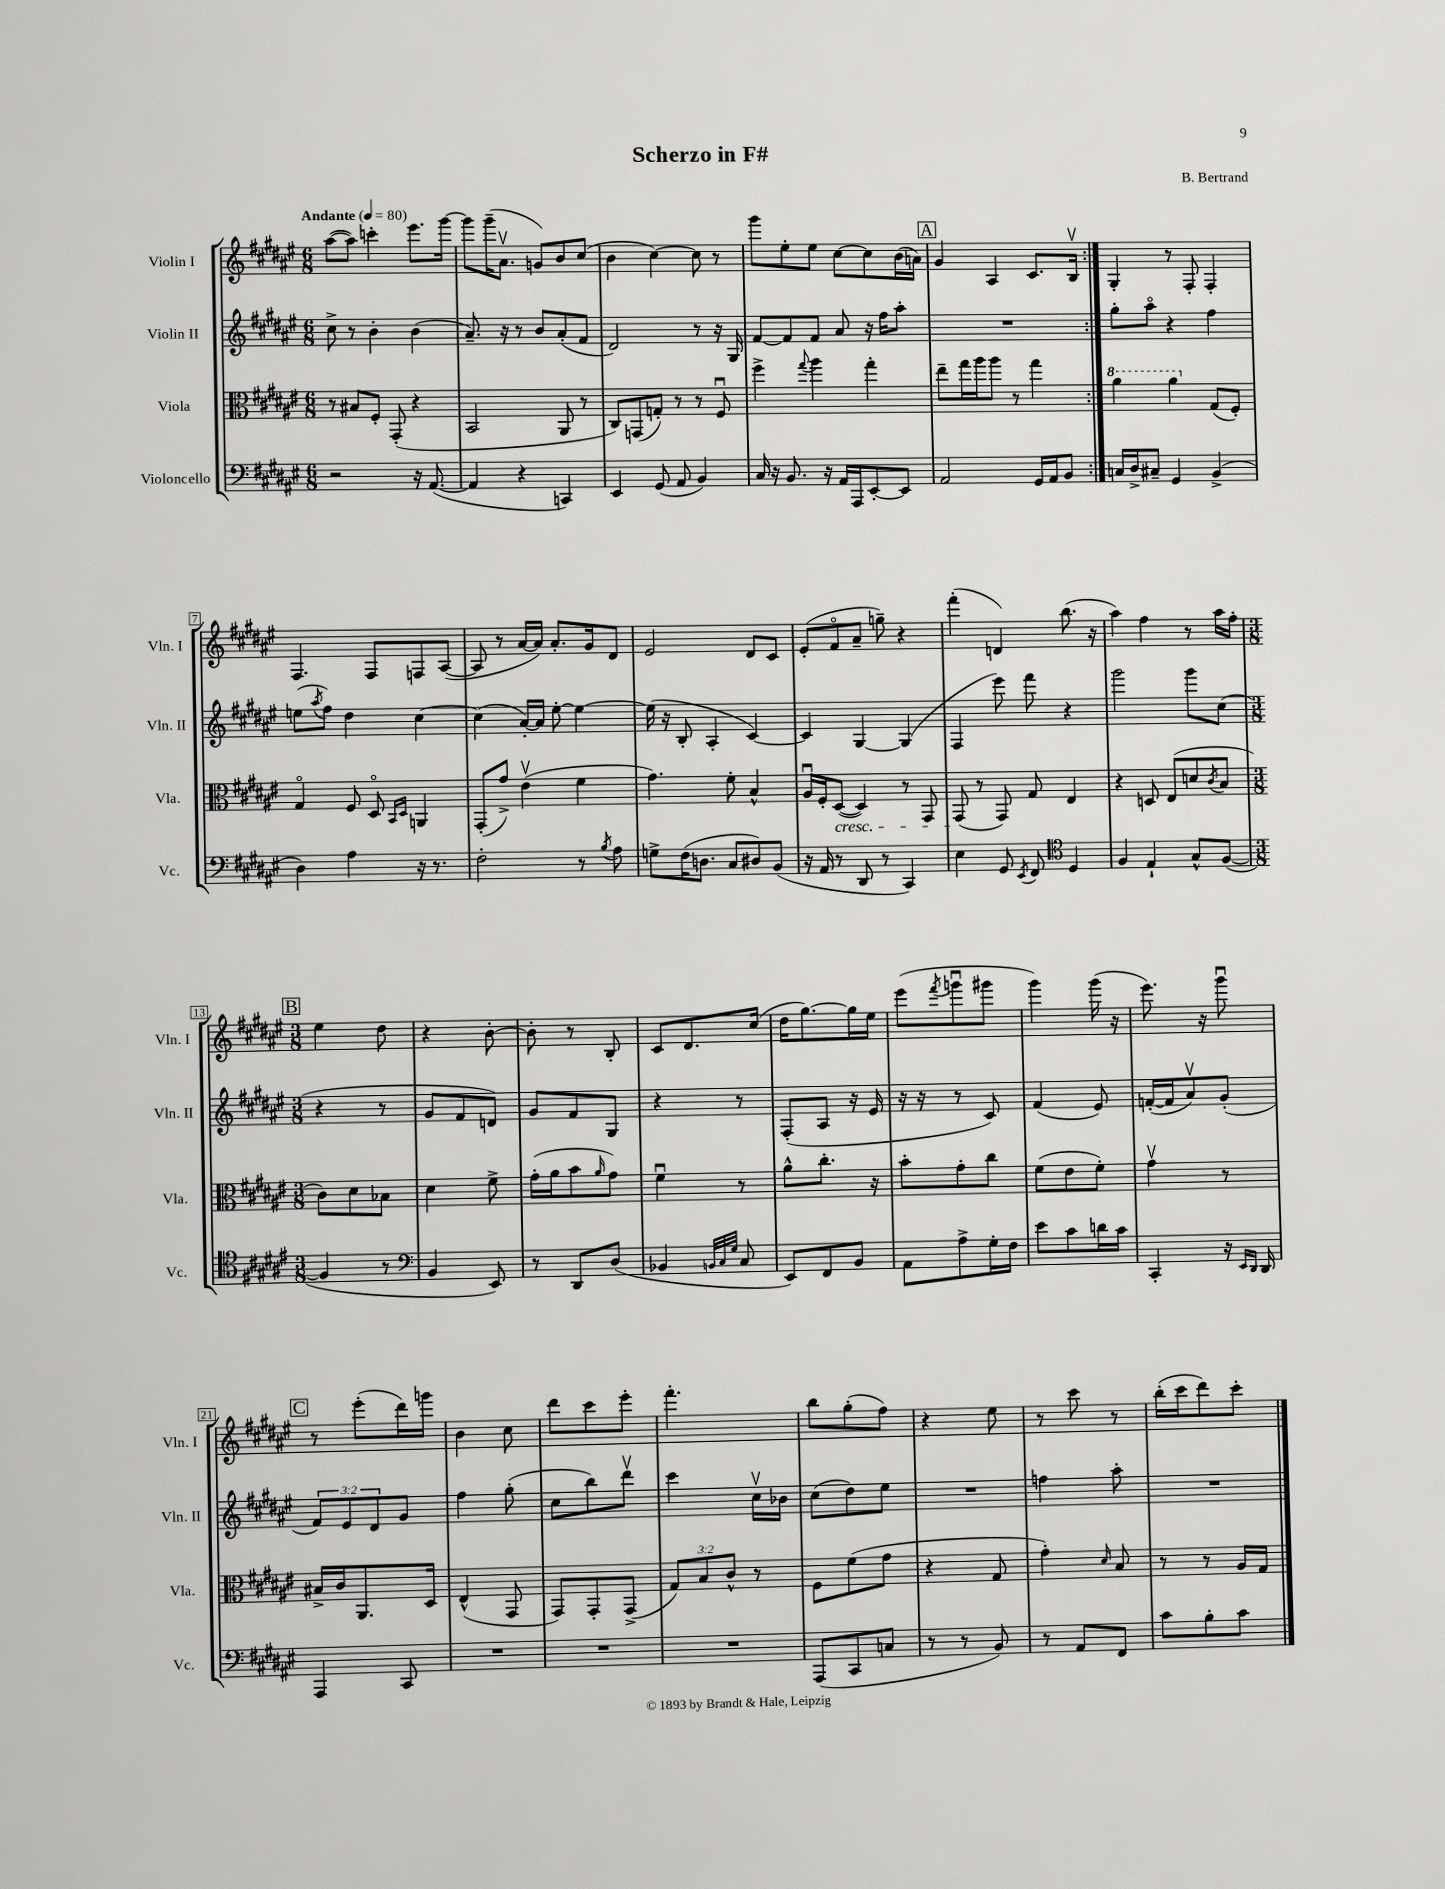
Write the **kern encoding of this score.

**kern	**kern	**kern	**kern
*staff4	*staff3	*staff2	*staff1
*clefF4	*clefC3	*clefG2	*clefG2
*k[f#c#g#d#a#e#]	*k[f#c#g#d#a#e#]	*k[f#c#g#d#a#e#]	*k[f#c#g#d#a#e#]
*M6/8	*M6/8	*M6/8	*M6/8
*MM80	*MM80	*MM80	*MM80
2r	8r	8cc#^	([8aa#
.	8B#	8r	8aa#])
.	8F#'	4b'	4ccc'
.	(8GG#'	.	.
16r	4r	(4b	8.eee#
([8.AA#	.	.	.
.	.	.	[16ggg#
=	=	=	=
4AA#]	2BB	8.a#~)	8ggg#]
.	.	.	(16ggg#~
.	.	16r	8.a#v
4r	.	8r	.
.	.	8b	8g)
4CC)	8AA#	(8a#'	8b
.	8r	8f#	(8cc#
=	=	=	=
4EE#	8C#)	2d#)	4b
.	(8GG	.	.
(8GG#	8G')	.	[4cc#)
8AA#	8r	.	.
4BB)	8r	8r	8cc#]
.	8F#u	16r	8r
.	.	16G#	.
=	=	=	=
16C#	4ff#^	[8f#	8ggg#
16r	.	.	.
8.BB	.	8f#]	8ee#'
.	8qqgg#	.	.
.	4aa#	8f#	8ee#
16r	.	.	.
16AA#	.	8a#	[8cc#
16AAA#	.	.	.
[8EE#'	4gg#'	16r	8cc#]
.	.	16ff#	.
8EE#]	.	8aa#'	(16b
.	.	.	16a)
=	=	=	=
2AA#	8ee#~	2.r	4g#
.	16gg#	.	.
.	16aa#	.	.
.	8aa#	.	4A#
.	8r	.	.
16GG#	4gg#	.	8.c#
16AA#	.	.	.
8BB	.	.	.
.	.	.	16Bv
=:|!	=:|!	=:|!	=:|!
16C	4aa#	8gg#'	4G#'
16D#^	.	.	.
8C#~	.	8aa#o	.
4GG#	4aa#	4r	8r
.	.	.	8F#'
(4BB^	(8G#	4ff#	4F#'
.	8F#')	.	.
=	=	=	=
4D#)	4G#o	(8ee	4.F#
.	.	8qaa#	.
.	.	8ff#)	.
4A#	8F#	4dd#	.
.	8D#o	.	8F#
.	16qqBB	.	.
.	16qqD#	.	.
16r	4AA	[4cc#	8F
8.r	.	.	.
.	.	.	([8A#
=	=	=	=
2F#'	(8GG#'	(4cc#]	8A#]
.	8g#^)	.	8r
.	(4e#v	[16a#')	[16a#
.	.	16a#]	16a#])
.	.	[8ee#'	8.a#'
8r	4f#	4ee#_	.
.	.	.	16g#
8qB	.	.	.
8A#	.	.	8d#
=	=	=	=
8G^	4.g#)	(16ee#]	2e#
.	.	16r	.
(16F#	.	8B'	.
8.D	.	.	.
.	.	4A#'	.
8C#	8f#'	.	.
8D#)	4B^^	[4c#)	8d#
(8BB	.	.	8c#
=	=	=	=
16r	16A#u	4c#]	(8e#'
16AA#	16F#'	.	.
8r	([8D#	.	8f#o
8DD#	4D#])	[4G#	8a#~
8r	.	.	8gg~)
4CC#)	8r	(4G#]	4r
.	8GG#	.	.
=	=	=	=
4E#	(8GG#	4F#	(4fff#'
.	8r	.	.
8GG#	8GG#)	8eee#)	4d)
8qEE#	.	.	.
8FF#	8G#	8fff#	.
*clefC4	*	*	*
4D#	4E#	4r	(8.bb
.	.	.	16r
=	=	=	=
4F#	4r	2ggg#	4aa#)
4E#`	8D	.	4ff#
.	(8E#	.	.
8G#^^	8d	8ggg#	8r
.	8qc#	.	.
([8F#	8B	(8cc#	16aa#
.	.	.	16ff#'
=	=	=	=
*M3/8	*M3/8	*M3/8	*M3/8
4F#]	8c#)	4r	4ee#
.	8d#	.	.
8r	8B-	8r	8dd#
=	=	=	=
*clefF4	*	*	*
4BB	4d#	8g#	4r
.	.	8f#	.
8EE#)	8f#^	8d)	[8b'
=	=	=	=
8r	(16g#'	8g#	8b']
.	16a#	.	.
8DD#	8b	8f#	8r
.	16qqa#	.	.
(8D#	8g#)	8G#	8B'
=	=	=	=
4BB-	4f#u	4r	8c#
.	.	.	8.d#
32qqBB	.	.	.
32qqC#	.	.	.
32qqG#	.	.	.
8C#	8r	8r	.
.	.	.	(16cc#
=	=	=	=
8EE#)	8a#^^	(8F#'	16dd#
.	.	.	[8.gg#)
8FF#	8.cc#'	8A#	.
8BB	.	16r	16gg#]
.	16r	16e#	16ee#
=	=	=	=
8AA#	8b'	16r	(8eee#
.	.	16r	.
.	.	.	8qfff#
8A#^	8g#'	8r	8gggu
16G#'	8cc#	8c#)	8ggg#
16F#	.	.	.
=	=	=	=
8e#	(8f#	(4f#	4ggg#)
8c#	8e#	.	.
16d	8f#')	8e#)	(16ggg#
16c#	.	.	16r
=	=	=	=
4CC#'	4g#v	([16f'	8.eee#)
.	.	16f]	.
.	.	8a#v)	.
.	.	.	16r
16r	8r	(8g#'	8ggg#u
16qqEE#	.	.	.
16qqDD#	.	.	.
16DD#	.	.	.
=	=	=	=
4AAA#	16B#^	12f#)	8r
.	16c#	.	.
.	.	12e#	.
.	8.AA#	.	(8eee#'
.	.	12d#	.
8CC#	.	8g#	16ddd#)
.	16D#	.	16ggg
=	=	=	=
4.r	(4E#^^	4ff#	4b
.	8GG#	(8gg#'	8cc#
=	=	=	=
4.r	8GG#)	8cc#	8ddd#
.	8GG#'	8bb)	8ccc#
.	(8GG#^	8ddd#v	8eee#'
=	=	=	=
4.r	12G#)	4ccc#	4.fff#'
.	12B	.	.
.	12c#^^	.	.
.	8r	16cc#v	.
.	.	16b-	.
=	=	=	=
(8AAA#	8F#	(8cc#	8bb
8CC#	(8f#	8dd#)	(8gg#'
8C	8g#	8ee#	8ff#)
=	=	=	=
8r	4r	4.r	4r
8r	.	.	.
8BB)	8G#	.	8ee#
=	=	=	=
8r	4g#')	4ff	8r
8AA#	.	.	8ccc#
.	16qqd#	.	.
8FF#	8B	8aa#'	8r
=	=	=	=
8c#	8r	4.r	(16bb'
.	.	.	16ccc#
8B'	8r	.	8ddd#)
8c#	16A#	.	8ccc#'
.	16G#	.	.
==	==	==	==
*-	*-	*-	*-
